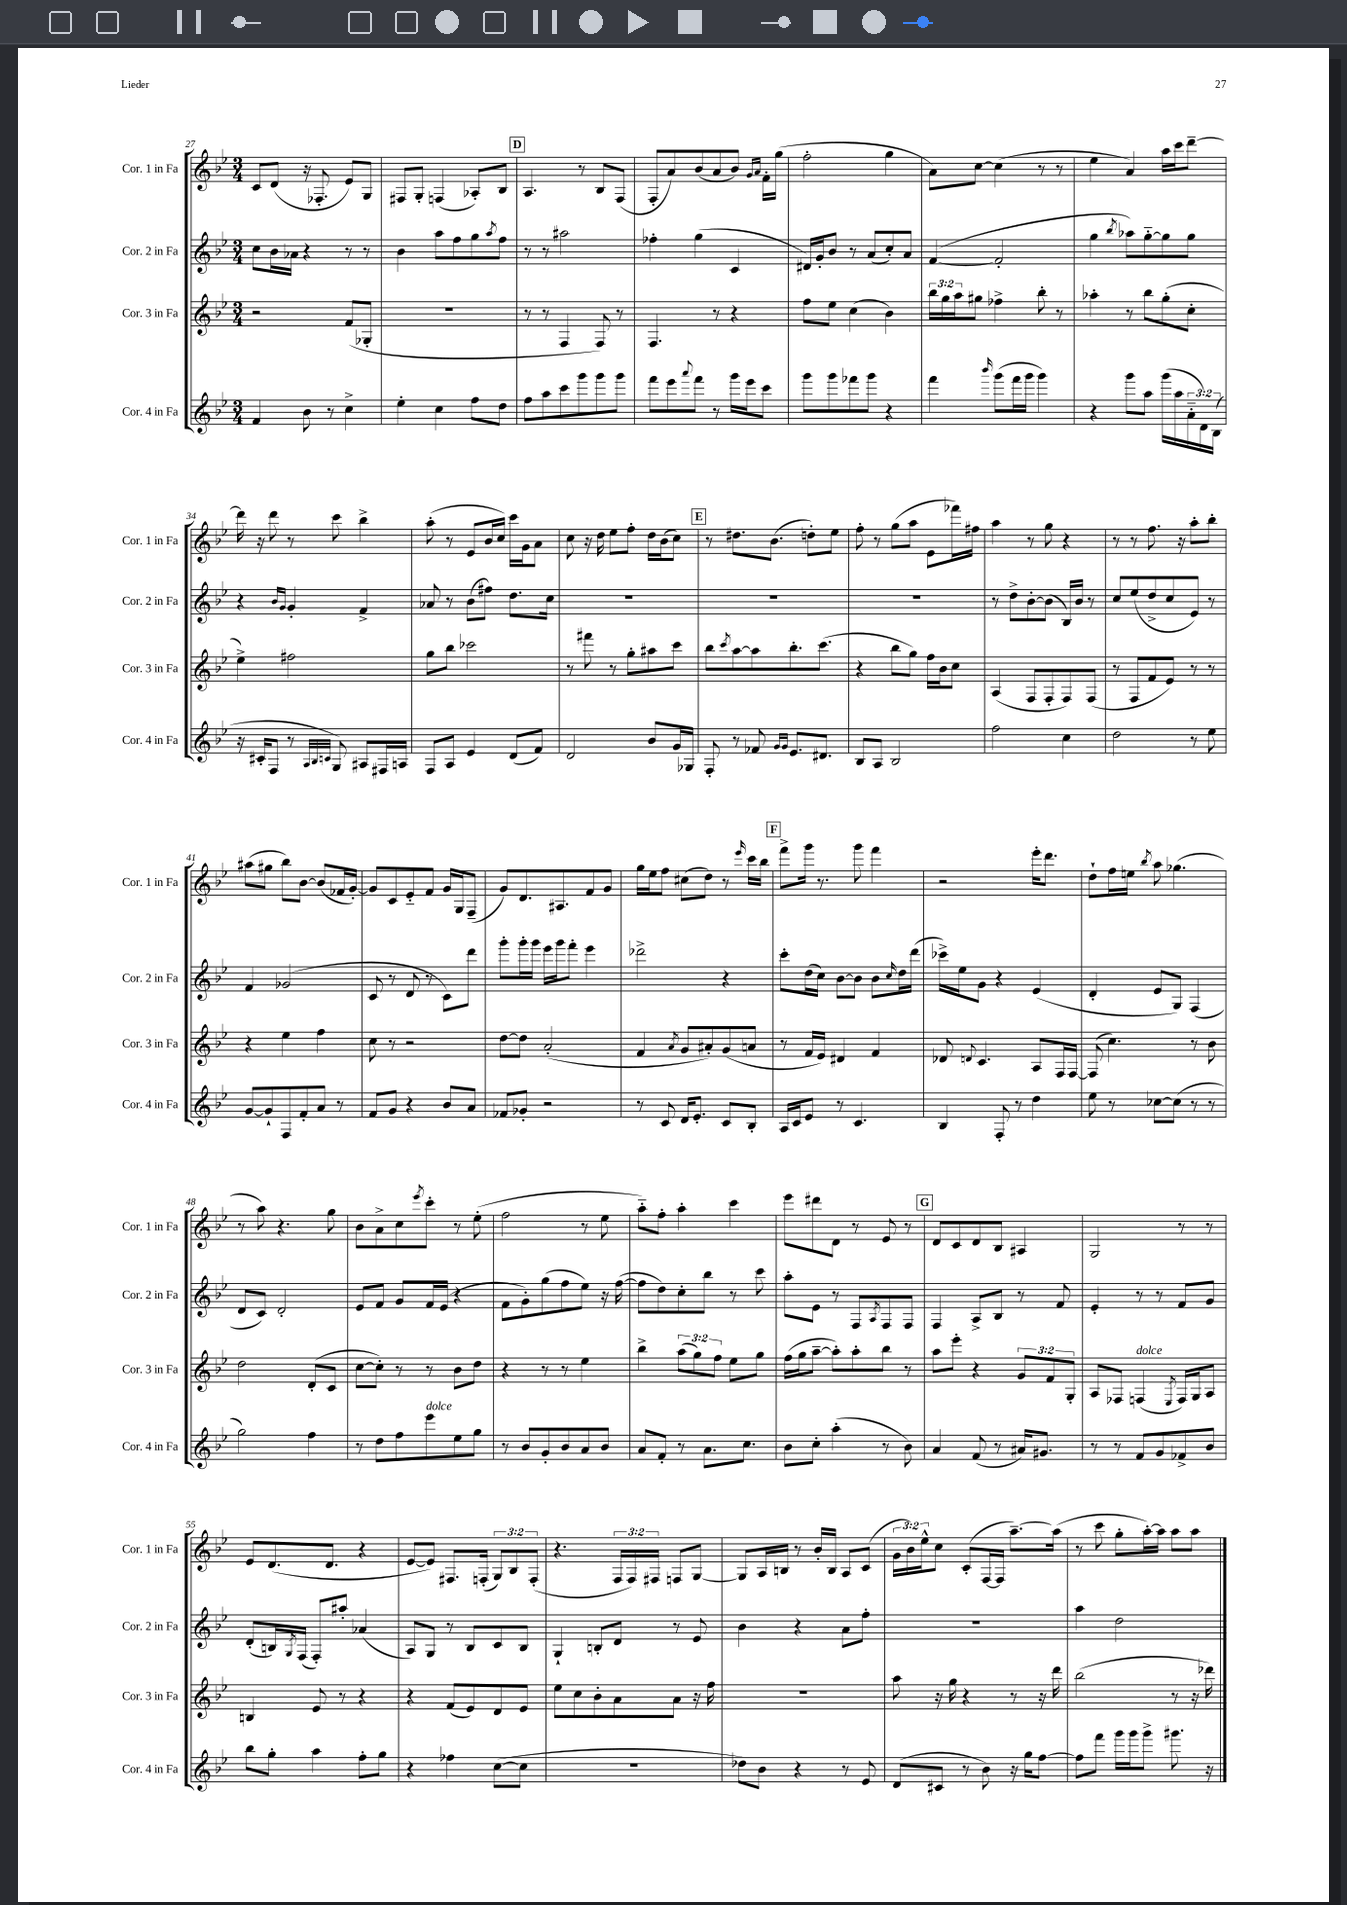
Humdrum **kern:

**kern	**kern	**kern	**kern
*staff4	*staff3	*staff2	*staff1
*clefG2	*clefG2	*clefG2	*clefG2
*k[b-e-]	*k[b-e-]	*k[b-e-]	*k[b-e-]
*M3/4	*M3/4	*M3/4	*M3/4
4f/	2r	8cc\L	8c/L
.	.	16b-\L	(8d/J
.	.	16a-\JJ	.
8b-\	.	4r	16r
.	.	.	8.F-'/
8r	.	.	.
4cc^\	(8f/L	8r	8e-/L)
.	8G-'/J	8r	8G/J
=	=	=	=
4ee-'\	2.r	4b-\	8F#/L
.	.	.	8G'/J
4cc\	.	8aa\L	(4F/
.	.	8ff\	.
8ff\L	.	8gg\	8A-'/L)
.	.	8qaa/	.
8dd\J	.	8ff\J	8B-/J
=	=	=	=
8ff\L	8r	8r	4.A/
8aa\	8r	8r	.
8ccc\	4F/	2aa#\	.
8ggg\	.	.	8r
8ggg\	8F/)	.	8B-/L
8ggg\J	8r	.	(8F/J
=	=	=	=
8fff\L	4.F/	4ff-'\	8F'/L
8eee-\	.	.	8a/)
8qqaaa/	.	.	.
8fff\J	.	(4gg\	(8b-/
8r	8r	.	8a/
16ggg\LL	4r	4c/	8b-/J)
16eee-\J	.	.	.
.	.	.	16qqg/LL
.	.	.	16qqa/JJ
8ccc\J	.	.	16f'\LL
.	.	.	(16gg\JJ
=	=	=	=
8ggg\L	8ff\L	16d#/LL)	2ff'\
.	.	16g'/J	.
8ggg\	8ee-\J	8b-/J	.
8fff-\	(4cc\	8r	.
8ggg\J	.	(8a/L	.
4r	4b-\)	8cc'/)	4gg\
.	.	8a/J	.
=	=	=	=
4fff\	24bb-\LL	([4f/	8a\L)
.	24gg\	.	.
.	24aa\J	.	.
.	8gg#\J	.	[8cc\J
16qqbbb-/	.	.	.
(8ggg\L	4ff-^\	2f'/]	(4cc\]
16fff\L	.	.	.
16ggg\JJ	.	.	.
4ggg\)	8bb-'\	.	8r
.	8r	.	8r
=	=	=	=
4r	4aa-'\	4gg\	4ee-\
.	.	8qbb-/	.
8ggg\L	8r	8aa-\L)	4a/)
8aa\J	8bb-\L	[8gg'~\	.
(16ggg\LL	(8gg'\	8gg\]	16aa\LL
16aa\	.	.	16ccc\J
24a'~\	8cc'\J	8gg\J	[8ddd~\J
24d\)	.	.	.
(24B-\JJ	.	.	.
=	=	=	=
16r	4ee-^\)	4r	16ddd\]
16c#'/LK	.	.	16r
8F/J	.	.	8ddd\
.	.	16qqb-/LL	.
.	.	16qqg/JJ	.
8r	2ff#\	4g'/	8r
32qqA/LLL	.	.	.
32qqB-/	.	.	.
32qqc/JJJ	.	.	.
8G/)	.	.	8ccc\
8A#/L	.	4f^/	4bb-^\
16F#/L	.	.	.
16A/JJ	.	.	.
=	=	=	=
8F/L	8gg\L	8a-/	(8aa'\
8A/J	8bb-\J	8r	8r
4e-/	2ccc-\	(8b-\L	8e-/L
.	.	8ff#\J)	16b-/L
.	.	.	16cc/JJ)
(8d/L	.	8.dd\L	16ccc\LL
.	.	.	16g\J
8f/J)	.	.	8a\J
.	.	16cc\Jk	.
=	=	=	=
2d/	8r	2.r	8cc\
.	8fff#\	.	16r
.	.	.	16dd\
.	8r	.	8ee-\L
.	8gg'\L	.	8ff'\J
8b-/L	8aa#\	.	16dd\LL
.	.	.	(16b-\J
16g/L	8ccc\J	.	8cc\J)
16G-/JJ	.	.	.
=	=	=	=
8F'/	8bb-\L	2.r	8r
.	8qccc/	.	.
8r	[8aa\	.	8.dd#\L
8f-/	8aa\]	.	.
.	.	.	(8.b-\J
16qqg/LL	.	.	.
16qqg/JJ	.	.	.
8.e-/L	8.bb-'\	.	.
.	.	.	8dd'\L)
8.d#/J	(8.ccc\J	.	.
.	.	.	8ee-\J
=	=	=	=
8B-/L	4r	2.r	8ff'\
8A/J	.	.	8r
2B-/	8bb-\L	.	(8gg\L
.	8gg\J)	.	8aa\J
.	16ff\LL	.	8e-\L
.	16b-\J	.	.
.	8cc\J	.	16fff-\L)
.	.	.	16ff#\JJ
=	=	=	=
2ff\	(4A/	8r	4aa\
.	.	8dd^\L	.
.	8F/L	[8b-'\	8r
.	8F'/	(8b-\]J	8gg\
4cc\	8F/)	16B-/LL)	4r
.	.	16b-/JJ	.
.	(8F/J	8r	.
=	=	=	=
2dd\	8r	8cc/L	8r
.	8F/L	(8ee-/	8r
.	8f/	8dd^/	8.ff\
.	8e-/J)	8cc/	.
.	.	.	16r
8r	8r	8e-/J)	8aa'\L
8ee-\	8r	8r	8bb-'\J
=	=	=	=
[8g/L	4r	4f/	(8aa#\L
8g`/]	.	.	8gg#\J
8F/	4ee-\	(2g-/	8bb-\L)
8f'/	.	.	[8b-\J
8a/J	4ff\	.	(8b-/]L
8r	.	.	16f-/L
.	.	.	[16g'/JJ)
=	=	=	=
8f/L	8cc\	8c/	8g/]L
8g/J	8r	8r	8c/
4r	2r	8d/	8e-'~/
.	.	8r	8f/J
8b-/L	.	8c\L)	16g/LL
.	.	.	16G/J
8a/J	.	8ddd\J	(8F~/J
=	=	=	=
8f-/L	[8dd\L	8ggg'\L	8g/L)
8g-'/J	8dd\]J	16ggg'\L	8.d/
.	.	16ggg\JJ	.
2r	(2a'/	16eee-\LL	.
.	.	16ggg\J	8.A#/
.	.	8fff'\J	.
.	.	4eee-\	8f/
.	.	.	8g/J
=	=	=	=
8r	4f/	2ddd-^\	16gg\LL
.	.	.	16ee-\J
8c/	.	.	8ff\J
.	8qa/	.	.
16d/LK	8g/L	.	(8cc#\L
8.e-'/J	.	.	.
.	8a#'/)	.	8dd\J)
8c/L	(8g/	4r	8r
.	.	.	16qqeee-/
8B-'/J	8a/J	.	16ccc\LL
.	.	.	16bb-\JJ
=	=	=	=
16A/LL	8r	8ccc'\L	8fff^\L
16c/J	.	.	.
8e-/J	16f/LL	(16dd\L	16ggg\Jk
.	16e-/JJ)	16cc\JJ)	8.r
8r	4d#/	[8b-\L	.
4.c/	.	8b-\]J	8ggg\
.	4f/	8b-\L	4fff\
.	.	16qqcc/	.
.	.	16dd\L	.
.	.	(16ddd\JJ	.
=	=	=	=
4B-/	8d-/	16ccc-^\LL)	2r
.	.	16ee-\J	.
.	8qqd/	.	.
.	4.c/	8g\J	.
8F'/	.	4r	.
8r	.	.	.
4dd\	8A/L	(4e-/	16eee-'\LK
.	.	.	8.ddd\J
.	16F/L	.	.
.	[16F/JJ	.	.
=	=	=	=
8ee-\	(8F/]	4d'/	8dd`\L
8r	4.cc\)	.	16ff\L
.	.	.	16ee\JJ
.	.	.	8qbb-/
[8cc-\L	.	8e-/L	8aa\
(8cc-\]J	.	8G/J)	(4.gg-\
8r	8r	(4F/	.
8r	8b-\	.	.
=	=	=	=
2gg\)	2dd\	8d/L	8r
.	.	8c/J)	8aa\)
.	.	2d'/	4.r
4ff\	(8d'/L	.	.
.	8c/J	.	8gg\
=	=	=	=
8r	[8cc\L	8e-/L	8b-\L
8dd\L	8cc'\]J)	8f/J	8a^\
8ff\	8r	8g/L	8cc\
.	.	.	8qeee-/
8eee-\	8r	16f/L	8ccc'\J
.	.	(16e-/JJ	.
8ee-\	8b-\L	4r	8r
8gg\J	8dd\J	.	(8ee-'\
=	=	=	=
8r	4r	8f\L	2ff\
8b-/L	.	8g'\)	.
8g'/	8r	(8gg\	.
8b-/	8r	8ff\	.
8a/	4ee-\	8ee-\J)	8r
8b-/J	.	16r	8ee-\
.	.	([16ff\	.
=	=	=	=
8a/L	4bb-^\	8ff\]L	8aa'~\L)
8f'/J	.	8dd\)	8ff'\J
8r	(12aa\L	8cc'\	4aa'\
.	12gg\)	.	.
8.a\L	.	8bb-\J	.
.	12ff\J	.	.
.	8ee-\L	8r	4ccc\
8.cc\J	.	.	.
.	8gg\J	8ccc\	.
=	=	=	=
8b-\L	(16ff\LL	8aa'\L	8eee-\L
.	16gg\J	.	.
8cc'\J	[8aa~\J	8e-\J	8ddd#\
(4aa'\	8aa'\]L)	8r	8d\J
.	8aa'\	8F/L	8r
.	.	8qA/	.
8r	8bb-\J	8F/	8e-/
8b-\)	8r	8F/J	8r
=	=	=	=
4a/	8aa\L	4F/	8d/L
.	8eee-'\J	.	8c/
(8f/	4r	8A^/L	8d/
8r	.	8B-/J	8B-/J
16a#/LK)	12g/L	8r	4A#/
8.g#/J	.	.	.
.	12f/	.	.
.	.	8f/	.
.	12G'/J	.	.
=	=	=	=
8r	8A/L	4e-'/	2G/
8r	8F-/J	.	.
8f/L	(4F/	8r	.
8g/	.	8r	.
.	8qE-/	.	.
8f-^/	16F/LL)	8f/L	8r
.	16G/J	.	.
8b-/J	8A/J	8g/J	8r
=	=	=	=
8bb-\L	4B/	(8d'/L	8e-/L
8gg'\J	.	16B/L)	(8.d/
.	.	8qG/	.
.	.	(16F/JJ	.
4aa\	8e-/	8F'/L)	.
.	.	.	8.d/J
.	8r	8aa#'/J	.
8ff'\L	4r	(4a-/	4r
8gg\J	.	.	.
=	=	=	=
4r	4r	8A/L)	[8e-/L
.	.	8G/J	8e-/]J)
4ff-\	(8f/L	8r	8.F#/L
.	8e-/)	8B-/L	.
.	.	.	(16F'/Jk
([8cc\L	8d/	8c/	12G/L)
.	.	.	12B-/
8cc\]J	8e-/J	8B-/J	.
.	.	.	(12F'/J
=	=	=	=
2.r	8ee-\L	4G`/	4.r
.	8cc\	.	.
.	8b-'\	8B'/L	.
.	8a\	8d/J	24F/LL
.	.	.	24F/)
.	.	.	24F#/JJ
.	8a\J	8r	8F/L
.	16r	8e-/	[8G/J
.	16ff\	.	.
=	=	=	=
8dd-\L)	2.r	4b-\	8G/]L
8b-\J	.	.	16A/L
.	.	.	16B/JJ
4r	.	4r	8r
.	.	.	16b-'/LL
.	.	.	16B/JJ
8r	.	8a\L	8A/L
8e-/	.	8ff'\J	(8c/J
=	=	=	=
(8d/L	8aa\	2.r	24g\LL
.	.	.	24b-\)
.	.	.	24ee-^^\J
8c#/J	16r	.	8cc\J
.	16gg\	.	.
8r	4r	.	(8c'/L
8b-\)	.	.	[16F/L
.	.	.	16F/]JJ
16r	8r	.	[8.aa~\L)
16gg\LK	.	.	.
[8ff\J	16r	.	.
.	16ddd\	.	(16aa\]Jk
=	=	=	=
8ff\]L	(2bb-\	4aa\	8r
8fff\J	.	.	8ccc\
16ggg\LL	.	2dd\	8gg'\L
16ggg\J	.	.	.
8ggg^\J	.	.	[16aa'\L)
.	.	.	16aa\]JJ
8.ggg#\	8r	.	8aa\L
.	16r	.	8aa\J
16r	16ddd-\)	.	.
==	==	==	==
*-	*-	*-	*-
